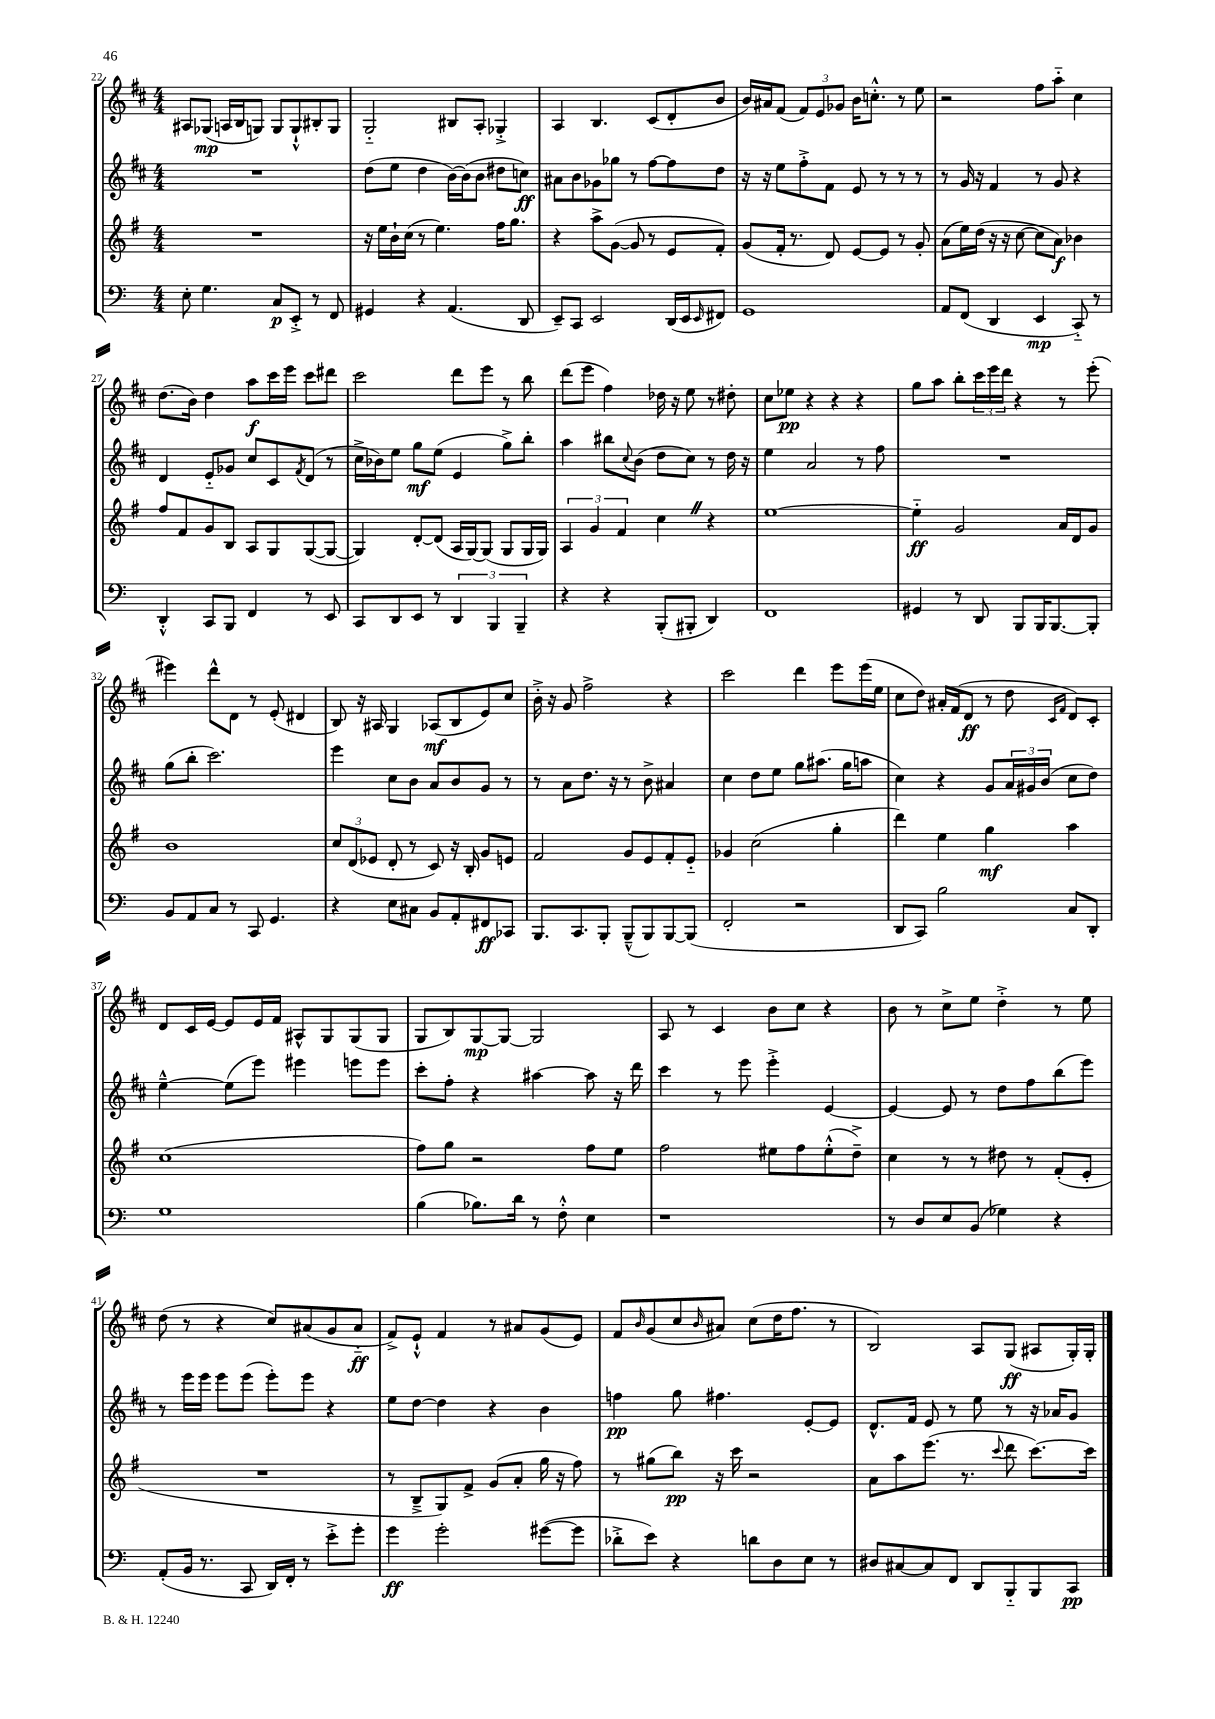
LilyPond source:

<<
\new StaffGroup <<
\new Staff = "s0" {
    \clef treble \key d \major \numericTimeSignature \time 4/4
    ais8 ges8\mp( a16 b16 g8) g8 g8-!-^ bis8-. g8 |
    g2-_ bis8 a8-. ges4-.-> |
    a4 b4. cis'8( d'8-. b'8 |
    b'16) ais'16 fis'8( \tuplet 3/2 { fis'8) e'8 ges'8 } b'16 c''8.-.-^ r8 e''8 |
    r2 fis''8 a''8-_ cis''4 |
    d''8.( b'16) d''4 a''8\f cis'''16 e'''16 cis'''8 dis'''8 |
    cis'''2 d'''8 e'''8 r8 b''8 |
    d'''8( e'''8 fis''4) des''16 r16 e''8 r8 dis''8-. |
    cis''8 ees''8\pp r4 r4 r4 |
    g''8 a''8 b''8-. \tuplet 3/2 { cis'''16 e'''16 d'''16 } r4 r8 e'''8-.( |
    eis'''4) d'''8-^ d'8 r8 e'8-.( dis'4 |
    b8) r16 ais16 g4 aes8\mf( b8 e'8) cis''8 |
    b'16-.-> r16 g'8 fis''2-> r4 |
    cis'''2 d'''4 e'''8 e'''16( e''16 |
    cis''8 d''8) ais'16-. fis'16( d'8\ff r8 d''8 \grace { cis'16 fis'16 } d'8) cis'8-. |
    d'8 cis'16 e'16~ e'8 e'16 fis'16 ais8-^ g8 g8( g8 |
    g8 b8) g8~\mp g8~ g2 |
    a8 r8 cis'4 b'8 cis''8 r4 |
    b'8 r8 cis''8-> e''8 d''4-.-> r8 e''8 |
    d''8( r8 r4 cis''8) ais'8( g'8 ais'8-_\ff |
    fis'8->) e'8-!-^ fis'4 r8 ais'8 g'8( e'8) |
    fis'8 \grace { b'16 } g'8( cis''8 \grace { b'16 } ais'8) cis''8( d''16 fis''8. r8 |
    b2) a8 g8\ff( ais8 g16-.) g16-. \bar "|." |
}
\new Staff = "s1" {
    \clef treble \key d \major \numericTimeSignature \time 4/4
    R1 |
    d''8( e''8 d''4 b'16~) b'16( b'8 dis''8 c''8\ff) |
    ais'8 b'8 ges'8 ges''8 r8 fis''8~ fis''8 d''8 |
    r16 r16 e''8 fis''8-.-> fis'8 e'8 r8 r8 r8 |
    r8 g'16 r16 fis'4 r8 g'8 r4 |
    d'4 e'8-_ ges'8 cis''8 cis'8 \acciaccatura { fis'8 } d'8( r8 |
    cis''16-> bes'16) e''8 g''8\mf e''8( e'4 g''8->) b''8-. |
    a''4 bis''8 \appoggiatura { cis''8 } b'8( d''8 cis''8) r8 d''16 r16 |
    e''4 a'2 r8 fis''8 |
    R1 |
    g''8( b''8-. cis'''2.) |
    e'''4 cis''8 b'8 a'8 b'8 g'8 r8 |
    r8 a'8 d''8. r16 r8 b'8-> ais'4 |
    cis''4 d''8 e''8 g''8 ais''8.( g''16 a''8 |
    cis''4) r4 g'8 \tuplet 3/2 { a'16 gis'16 b'16( } cis''8 d''8) |
    e''4~---^ e''8( e'''8) eis'''4 e'''8 e'''8 |
    cis'''8-. fis''8-. r4 ais''4~ ais''8 r16 d'''16 |
    cis'''4 r8 e'''8 e'''4-.-> e'4~ |
    e'4~ e'8 r8 d''8 fis''8 b''8( e'''8) |
    r8 e'''16 e'''16 e'''8 e'''8( e'''8-.) e'''8 r4 |
    e''8 d''8~ d''4 r4 b'4 |
    f''4\pp g''8 fis''4. e'8~-. e'8 |
    d'8.-^ fis'16 e'8 r8 e''8 r8 r16 aes'16 g'8 \bar "|." |
}
\new Staff = "s2" {
    \clef treble \key g \major \numericTimeSignature \time 4/4
    R1 |
    r16 e''16 b'16-! c''16( r8 e''4.) fis''16 g''8. |
    r4 a''8-> g'8~( g'8 r8 e'8 fis'8-.) |
    g'8( fis'16-. r8. d'8) e'8~ e'8 r8 g'8-. |
    a'8( e''16) d''16( r16 r16 c''8~ c''8 a'8\f) bes'4 |
    fis''8 fis'8 g'8 b8 a8 g8 g8~( g8~ |
    g4) d'8~-. d'8( a16 g16~) g8( g8 g16 g16) |
    \tuplet 3/2 { a4 g'4 fis'4 } c''4 \once \override BreathingSign.text = \markup { \musicglyph "scripts.caesura.straight" } \breathe r4 |
    e''1~ |
    e''4-_\ff g'2 a'16 d'16 g'8 |
    b'1 |
    \tuplet 3/2 { c''8 d'8( ees'8 } d'8-. r8 c'8) r16 b16-. g'8 e'8 |
    fis'2 g'8 e'8 fis'8-. e'8-_ |
    ges'4 c''2( g''4-. |
    d'''4) e''4 g''4\mf a''4 |
    c''1( |
    fis''8) g''8 r2 fis''8 e''8 |
    fis''2 eis''8 fis''8 eis''8-.-^( d''8--->) |
    c''4 r8 r8 dis''8 r8 fis'8-.( e'8-. |
    R1 |
    r8 b8---> g8) fis'8-> g'8( a'8-. g''16 r16 fis''8) |
    r8 gis''8( b''8\pp) r16 c'''16 r2 |
    a'8 a''8 e'''8.( r8. \appoggiatura { c'''8 } d'''8 c'''8.~) c'''16 \bar "|." |
}
\new Staff = "s3" {
    \clef bass \key c \major \numericTimeSignature \time 4/4
    e8-. g4. c8\p e,8-.-> r8 f,8 |
    gis,4 r4 a,4.( d,8 |
    e,8--) c,8 e,2 d,16( e,16 \grace { e,16 } fis,8) |
    g,1 |
    a,8 f,8( d,4 e,4\mp c,8-_) r8 |
    d,4-.-^ c,8 b,,8 f,4 r8 e,8 |
    c,8 d,8 e,8 r8 \tuplet 3/2 { d,4 b,,4 b,,4-- } |
    r4 r4 b,,8-.( bis,,8-. d,4) |
    f,1 |
    gis,4 r8 d,8 b,,8 b,,16 b,,8.~ b,,8-. |
    b,8 a,8 c8 r8 c,8 g,4. |
    r4 e8 cis8 b,8 a,8-. fis,8\ff ces,8 |
    b,,8. c,8. b,,8-. b,,8---^( b,,8) b,,8~ b,,8( |
    f,2-. r2 |
    d,8 c,8) b2 c8 d,8-. |
    g1 |
    b4( bes8.) d'16 r8 f8-.-^ e4 |
    r1 |
    r8 d8 e8 b,8( ges4) r4 |
    a,8-.( b,16 r8. c,8 d,16) f,16-. r8 e'8-.-> g'8-. |
    g'4\ff g'2-. gis'8~( gis'8 |
    des'8-.-> e'8) r4 d'8 d8 e8 r8 |
    dis8 cis8~ cis8 f,8 d,8 b,,8-_ b,,8 c,8\pp \bar "|." |
}
>>
>>
\layout { \context { \Score currentBarNumber = #22 } }
